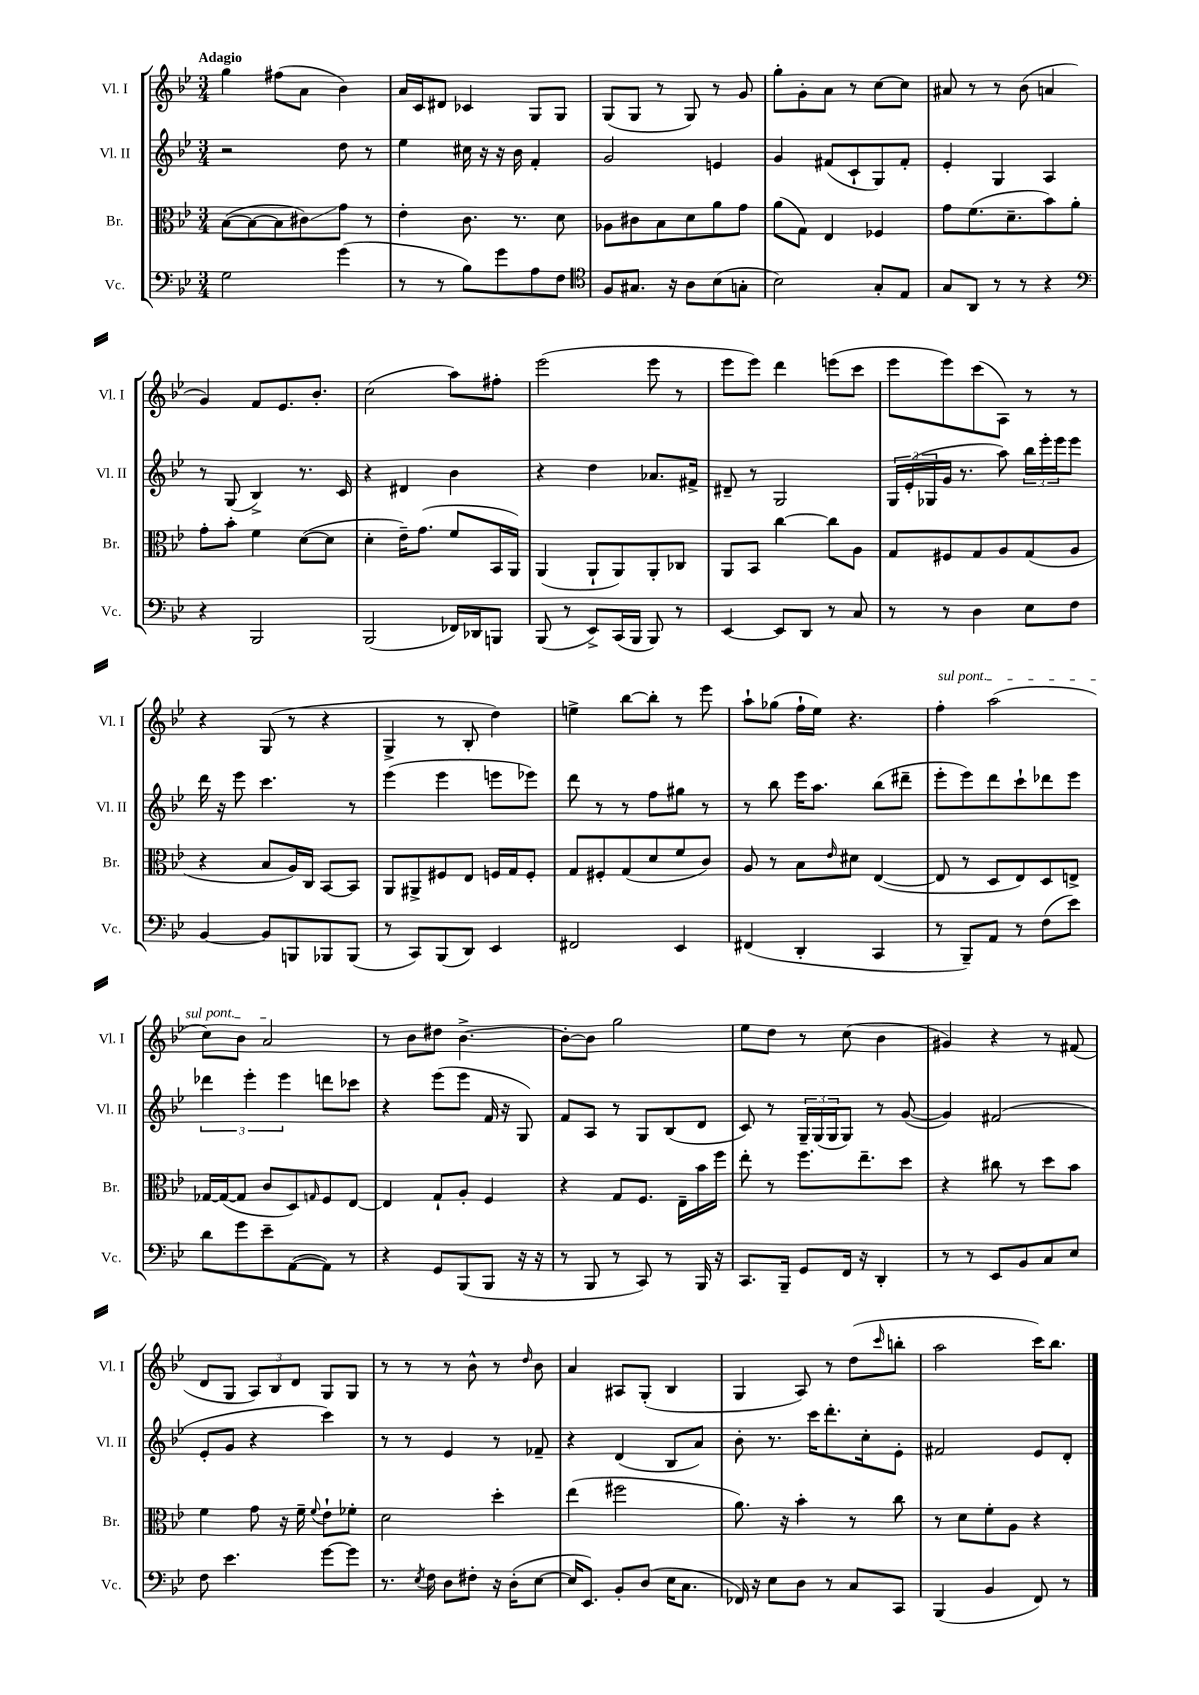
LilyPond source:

<<
\new StaffGroup <<
\new Staff = "s0" \with { instrumentName = "Vl. I" shortInstrumentName = "Vl. I" } {
    \clef treble \key bes \major \numericTimeSignature \time 3/4 \tempo "Adagio"
    g''4 fis''8( a'8 bes'4) |
    a'16 c'16 dis'8 ces'4 g8 g8 |
    g8( g8 r8 g8) r8 g'8 |
    g''8-. g'8-. a'8 r8 c''8~ c''8 |
    ais'8 r8 r8 bes'8( a'4 |
    g'4) f'8 ees'8. bes'8.-. |
    c''2( a''8) fis''8-. |
    ees'''2( ees'''8 r8 |
    ees'''8 ees'''8) d'''4 e'''8( c'''8 |
    ees'''8 ees'''8) c'''8( a8) r8 r8 |
    r4 g8( r8 r4 |
    g4-> r8 bes8-. d''4) |
    e''4-> bes''8~ bes''8-. r8 ees'''8 |
    a''8-! ges''8( f''16-! ees''16) r4. |
    \once \override TextSpanner.bound-details.left.text = \markup { \italic "sul pont." } f''4-.\startTextSpan a''2( |
    c''8) bes'8 a'2\stopTextSpan |
    r8 bes'8 dis''8 bes'4.~-> |
    bes'8~-. bes'8 g''2 |
    ees''8 d''8 r8 c''8( bes'4 |
    gis'4) r4 r8 fis'8( |
    d'8 g8 \tuplet 3/2 { a8) bes8 d'8 } g8 g8 |
    r8 r8 r8 bes'8-^ r8 \grace { d''16 } bes'8 |
    a'4 ais8 g8-.( bes4 |
    g4 a8) r8 d''8( \grace { c'''16 } b''8-. |
    a''2 c'''16) bes''8. \bar "|." |
}
\new Staff = "s1" \with { instrumentName = "Vl. II" shortInstrumentName = "Vl. II" } {
    \clef treble \key bes \major \numericTimeSignature \time 3/4
    r2 d''8 r8 |
    ees''4 cis''16 r16 r16 bes'16 f'4-. |
    g'2 e'4 |
    g'4 fis'8( c'8-! g8) fis'8-. |
    ees'4-. g4 a4 |
    r8 g8( bes4->) r8. c'16 |
    r4 dis'4 bes'4 |
    r4 d''4 aes'8. fis'16-> |
    dis'8-- r8 g2 |
    \tuplet 3/2 { g16 ees'16-.( ges16 } g'16 r8. a''8) \tuplet 3/2 { bes''16 ees'''16-. ees'''16 } ees'''8 |
    d'''16 r16 ees'''8 c'''4. r8 |
    ees'''4( ees'''4 e'''8 ees'''8) |
    d'''8 r8 r8 f''8 gis''8 r8 |
    r8 bes''8 ees'''16 a''8. bes''8( dis'''8-- |
    ees'''8-. ees'''8) d'''8 c'''8-! des'''8 ees'''8 |
    \tuplet 3/2 { des'''4 ees'''4-. ees'''4 } d'''8 ces'''8 |
    r4 ees'''8( ees'''8 f'16 r16 g8) |
    f'8 a8 r8 g8 bes8( d'8 |
    c'8) r8 \tuplet 3/2 { g16-- g16( g16 } g8) r8 g'8~( |
    g'4) fis'2( |
    ees'8-. g'8 r4 c'''4) |
    r8 r8 ees'4 r8 fes'8-- |
    r4 d'4( bes8 a'8) |
    bes'8-. r8. c'''16 d'''8.-. c''16-. ees'8-. |
    fis'2 ees'8 d'8-. \bar "|." |
}
\new Staff = "s2" \with { instrumentName = "Br." shortInstrumentName = "Br." } {
    \clef alto \key bes \major \numericTimeSignature \time 3/4
    bes8~( bes8~ bes8 cis'8\glissando) g'8 r8 |
    ees'4-. c'8. r8. d'8 |
    aes8 cis'8 bes8 d'8 a'8 g'8 |
    a'8( g8) ees4 fes4 |
    g'8 f'8.( d'8.-- bes'8) a'8-. |
    g'8-. bes'8-. f'4 d'8~( d'8 |
    d'4-. ees'16--) g'8.( f'8 bes,16 a,16) |
    a,4( a,8-! a,8) a,8-. ces8 |
    a,8 bes,8 c''4~ c''8 a8 |
    g8 fis8 g8 a8 g8( a8 |
    r4 bes8 a16) c16 bes,8~ bes,8 |
    a,8 ais,8-> fis8 ees8 f16 g16 f8-. |
    g8 fis8-. g8( d'8 f'8 c'8) |
    a8 r8 bes8 \grace { ees'16 } dis'8 ees4~( |
    ees8 r8 d8 ees8) d8 e8-> |
    ges16~ ges16~( ges8 c'8 d8) \grace { g16 } f8 ees8~ |
    ees4 g8-! a8-. f4 |
    r4 g8 f8. ees16-- bes'16 f''16 |
    ees''8-. r8 f''8. ees''8.-- d''8 |
    r4 cis''8 r8 d''8 bes'8 |
    f'4 g'8 r16 f'16-- \appoggiatura { f'8 } ees'8-! fes'8-. |
    d'2 d''4-. |
    ees''4( fis''2 |
    a'8.) r16 bes'4-. r8 c''8 |
    r8 d'8 f'8-. a8 r4 \bar "|." |
}
\new Staff = "s3" \with { instrumentName = "Vc." shortInstrumentName = "Vc." } {
    \clef bass \key bes \major \numericTimeSignature \time 3/4
    g2 g'4( |
    r8 r8 bes8) g'8 a8 f8 |
    \clef tenor f8 gis8. r16 a8 bes8( g8-. |
    bes2) g8-. ees8 |
    g8 a,8 r8 r8 r4 |
    \clef bass r4 bes,,2 |
    bes,,2( fes,16) des,16 b,,8 |
    bes,,8( r8 ees,8->) c,16( bes,,16 bes,,8) r8 |
    ees,4~ ees,8 d,8 r8 c8 |
    r8 r8 d4 ees8 f8 |
    bes,4~ bes,8 b,,8 bes,,8 bes,,8( |
    r8 c,8) bes,,8( d,8) ees,4 |
    fis,2 ees,4 |
    fis,4( d,4-. c,4 |
    r8 bes,,8--) a,8 r8 f8( ees'8) |
    d'8 g'8 ees'8-- a,8~( a,8) r8 |
    r4 g,8 bes,,8( bes,,8 r16 r16 |
    r8 bes,,8 r8 c,8) r8 bes,,16 r16 |
    c,8. bes,,16-- g,8 f,16 r16 d,4-. |
    r8 r8 ees,8 bes,8 c8 ees8 |
    f8 ees'4. g'8~ g'8 |
    r8. \acciaccatura { ees8 } f16 d8 fis8-. r16 d16-.( ees8~ |
    ees16 ees,8.) bes,8-. d8( ees16 c8. |
    fes,16) r16 ees8 d8 r8 c8 c,8 |
    bes,,4( bes,4 f,8) r8 \bar "|." |
}
>>
>>
\layout { \context { \Score \remove "Bar_number_engraver" } }
